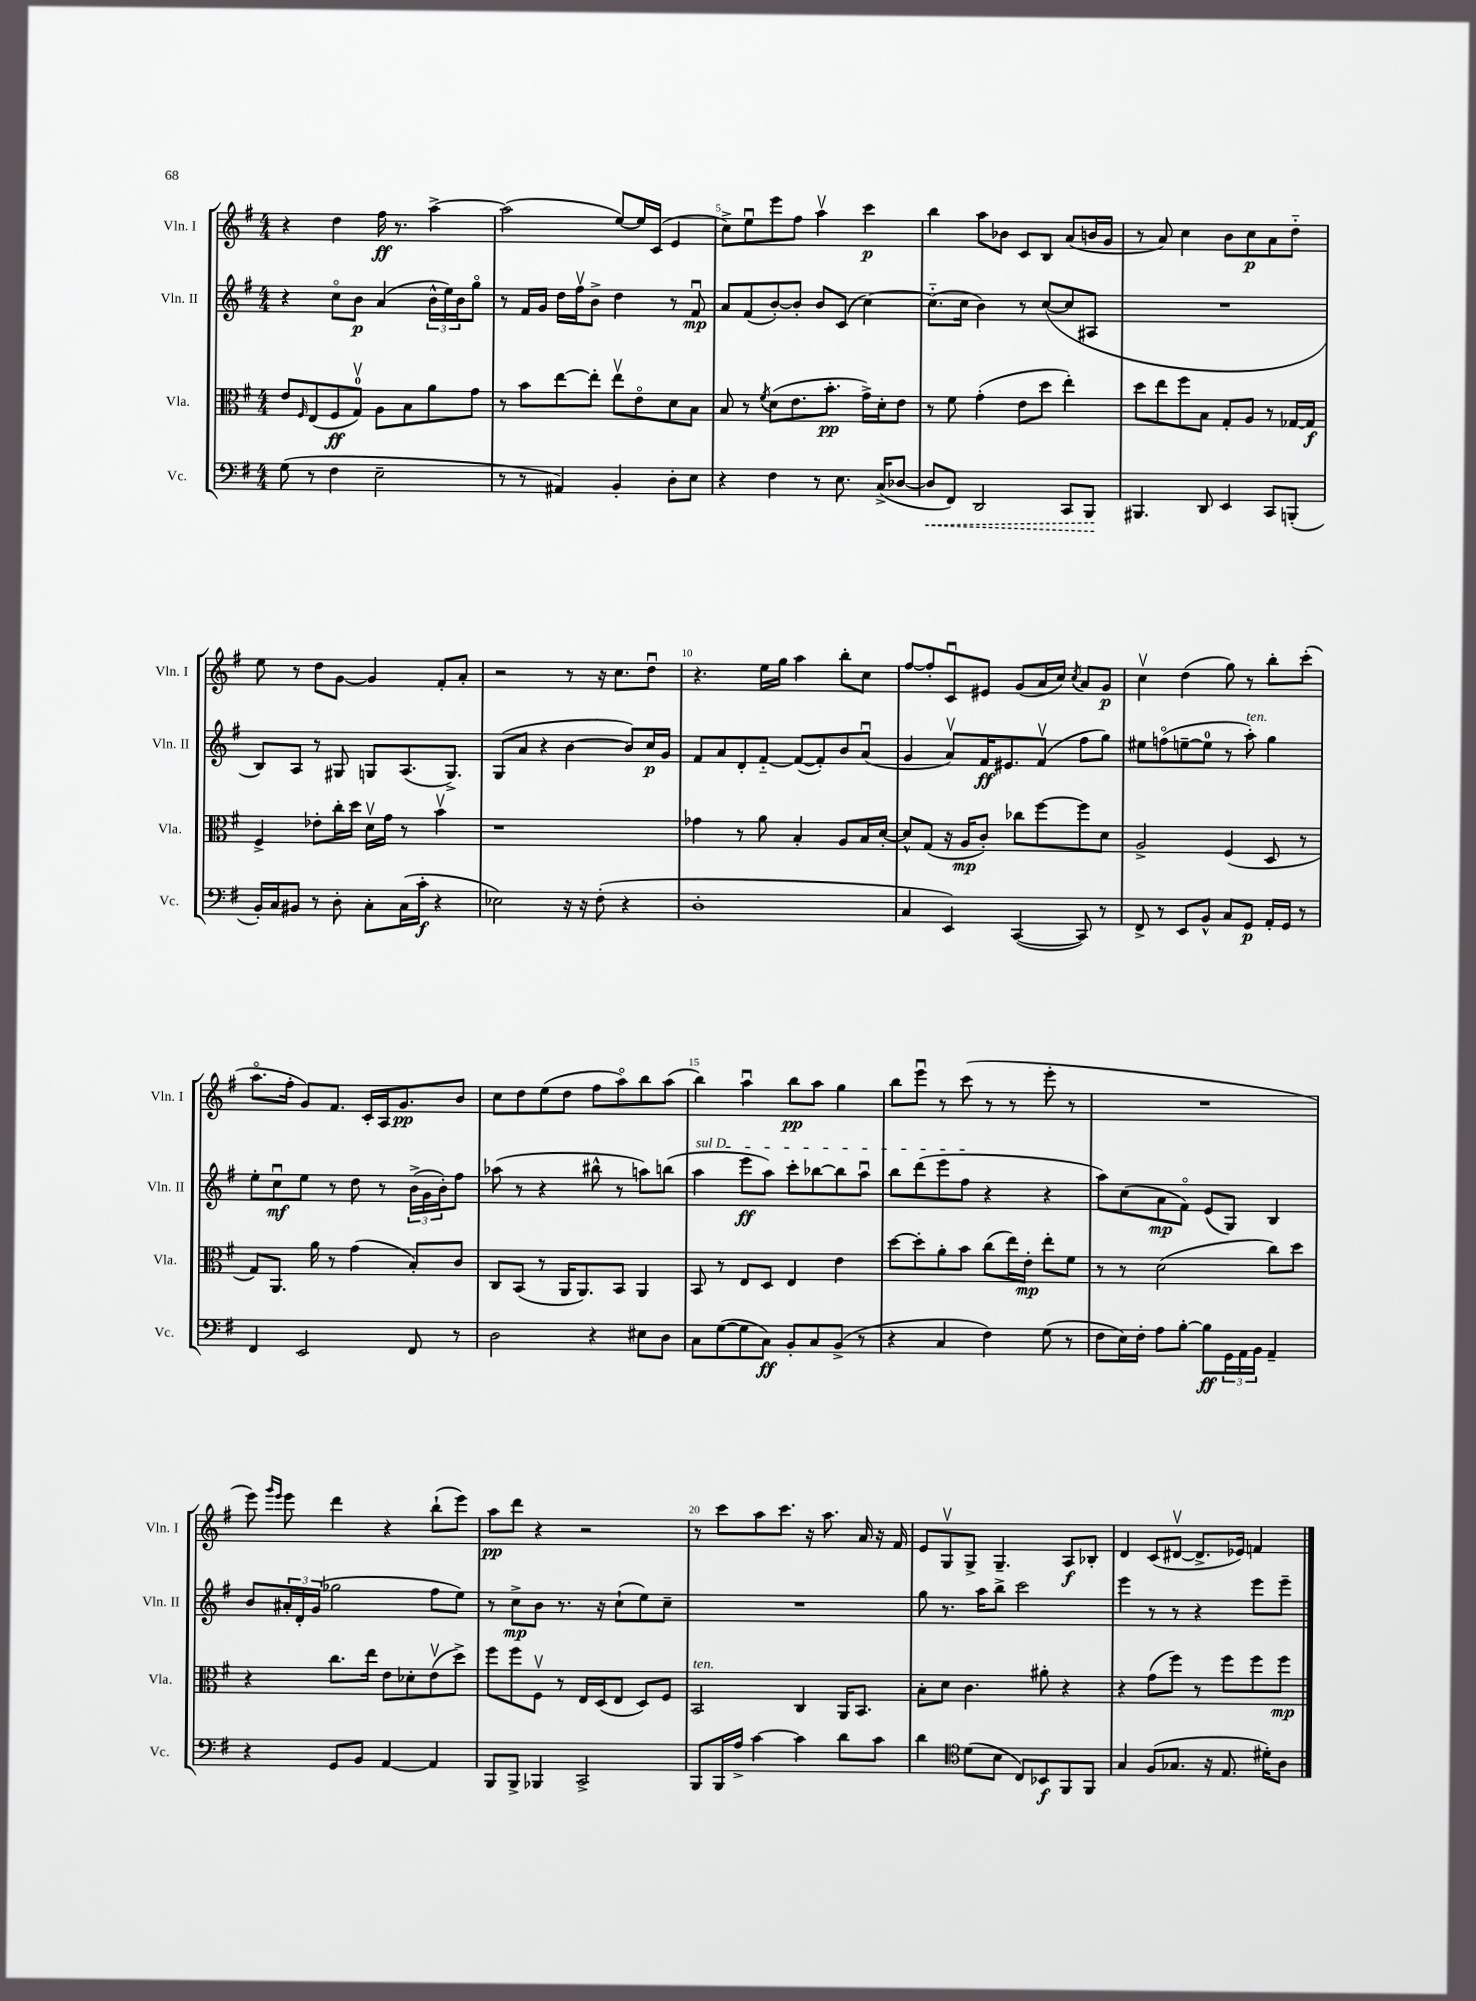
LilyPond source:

<<
\new StaffGroup <<
\new Staff = "s0" \with { instrumentName = "Vln. I" shortInstrumentName = "Vln. I" } {
    \clef treble \key g \major \numericTimeSignature \time 4/4
    r4 d''4 fis''16\ff r8. a''4~-> |
    a''2( e''8~) e''16 c'16( e'4 |
    c''8->) e''8\downbow e'''8 fis''8 a''4\upbow c'''4\p |
    b''4 a''8 bes'8 c'8 b8 a'8( b'16 g'16 |
    r8 a'8) c''4 b'8 c''8\p a'8 d''8-_ |
    e''8 r8 d''8 g'8~ g'4 fis'8-. a'8-. |
    r2 r8 r16 c''8. d''8\downbow |
    r4. e''16 g''16 a''4 b''8-. c''8 |
    fis''8~ fis''8-. c'8\downbow eis'8 g'8( a'16 c''16) \acciaccatura { c''8 } a'8 g'8\p |
    c''4\upbow d''4( g''8) r8 b''8-. c'''8-.( |
    a''8.\flageolet fis''16-. g'8) fis'8. c'16-. a16 g'8.\pp b'8 |
    c''8 d''8 e''8( d''8 fis''8 a''8\flageolet) b''8 a''8( |
    b''4) a''4\downbow b''8\pp a''8 g''4 |
    b''8 e'''8\downbow r8 c'''8( r8 r8 e'''8-. r8 |
    R1 |
    e'''8) \grace { g'''16 e'''16 } e'''8 d'''4 r4 b''8-!( e'''8) |
    a''8\pp d'''8 r4 r2 |
    r8 c'''8 a''8 c'''8. r16 a''8. a'16 r16 fis'16 |
    e'8 g8\upbow g8-> g4.-- a8\f bes8-. |
    d'4 c'8( dis'8~\upbow dis'8.-> ees'16) f'4 \bar "|." |
}
\new Staff = "s1" \with { instrumentName = "Vln. II" shortInstrumentName = "Vln. II" } {
    \clef treble \key g \major \numericTimeSignature \time 4/4
    r4 c''8\flageolet b'8\p a'4( \tuplet 3/2 { b'16-^ e''16) b'16 } g''8\flageolet |
    r8 fis'16 g'16 d''16 fis''16\upbow b'8-> d''4 r8 fis'8\downbow\mp |
    a'8 fis'8( b'8~-.) b'8-. b'8 c'8( c''4~) |
    c''8.-_( c''16 b'4) r8 c''8~( c''8 ais8 |
    R1 |
    b8) a8 r8 gis8 g8 a8.( g8.->) |
    g8( a'8 r4 b'4~ b'8) c''16\p g'16 |
    fis'8 a'8 d'8-. fis'8~-_ fis'8~( fis'8-.) b'8 a'8\downbow( |
    g'4 a'8\upbow) fis'16\ff eis'8. fis'8\upbow( fis''8 g''8) |
    eis''8 f''8\flageolet( e''8~-- e''8-0 r8 a''8-.^\markup { \italic "ten." }) g''4 |
    e''8-. c''8\downbow\mf e''8 r8 d''8 r8 \tuplet 3/2 { b'16->( g'16 b'16-.) } fis''8 |
    aes''8( r8 r4 bis''8-^ r8 a''8) b''8( |
    \once \override TextSpanner.bound-details.left.text = \markup { \italic "sul D" } a''4\startTextSpan e'''8\ff a''8) c'''8-. bes''8~ bes''8 a''8\downbow |
    b''8 d'''8( e'''8 fis''8\stopTextSpan r4 r4 |
    a''8) c''8( a'8\mp fis'8\flageolet) e'8( g8) b4 |
    b'8 \tuplet 3/2 { ais'16-. d'16-. g'16( } ges''2 fis''8 e''8) |
    r8 c''8->\mp b'8 r8. r16 c''8-!( e''8) c''8-- |
    R1 |
    g''8 r8. a''16 b''8-> c'''2 |
    e'''4 r8 r8 r4 e'''8 e'''8-- \bar "|." |
}
\new Staff = "s2" \with { instrumentName = "Vla." shortInstrumentName = "Vla." } {
    \clef alto \key g \major \numericTimeSignature \time 4/4
    e'8 \grace { fis16 } e8( fis8\ff g8-0\upbow) a8 b8 a'8 g'8 |
    r8 b'8 e''8~ e''8-. e''8\upbow e'8\flageolet d'8 b8 |
    b8 r8 \acciaccatura { fis'8 } d'8( e'8. b'8.-.\pp g'16->) d'16-. e'8 |
    r8 fis'8 g'4-.( e'8 d''8 e''4-.) |
    d''8 e''8 fis''8 b8 g8-. a8 r8 ges16~ ges16\f |
    fis4-> ees'8-. c''16-. d''16 d'16\upbow g'16 r8 b'4\upbow |
    r1 |
    ges'4 r8 a'8 b4-. a8 b16 d'16~-. |
    d'8-^ g8( r16 a16\mp c'8-.) ces''8 fis''8~ fis''8 d'8 |
    a2-> fis4( d8 r8 |
    g8) a,8. a'16 r8 g'4( b8-.) c'8 |
    c8 b,8( r8 a,16 a,8.) b,8 a,4 |
    b,8 r8 e8 d8 e4 e'4 |
    d''8~ d''8-. a'8-. b'8 c''8( e''16) e'16-.\mp e''8-. fis'8 |
    r8 r8 d'2( c''8) d''8 |
    r4 c''8. e''16 e'8 des'8-. e'8\upbow( d''8->) |
    fis''8 fis''8 fis8\upbow r8 e16 d16( e8 d8) fis8 |
    b,2^\markup { \italic "ten." } c4 a,16 b,8. |
    b8-. d'8 c'4. ais'8-. r4 |
    r4 g'8( fis''8) r8 fis''8 fis''8 fis''8\mp \bar "|." |
}
\new Staff = "s3" \with { instrumentName = "Vc." shortInstrumentName = "Vc." } {
    \clef bass \key g \major \numericTimeSignature \time 4/4
    g8( r8 fis4 e2-- |
    r8 r8 ais,4) b,4-. d8-. e8 |
    r4 fis4 r8 e8. c16->( des8~ |
    \once \override Hairpin.style = #'dashed-line des8\< fis,8) d,2 c,8 b,,8\! |
    bis,,4. d,8 e,4 c,8 b,,8-.( |
    b,16-.) c16 bis,8 r8 d8-. c8-. c16( c'16-.\f r4 |
    ees2) r16 r16 fis8-.( r4 |
    d1-. |
    c4 e,4) c,4~( c,8) r8 |
    fis,8-> r8 e,8 b,8-^ c8 g,8\p a,16-. g,16 r8 |
    fis,4 e,2 fis,8 r8 |
    d2 r4 eis8 d8 |
    c8 g8~( g8 c8\ff) b,8-. c8 b,8->( r8 |
    r4 c4 fis4) g8( r8 |
    fis8 e16) fis16-. a8 b8~-. b8\ff \tuplet 3/2 { g,16 a,16 b,16 } a,4-- |
    r4 g,8 b,8 a,4~ a,4 |
    b,,8 b,,8-> bes,,4 c,2-> |
    b,,8 b,,16 a16-> c'4~ c'4 d'8 c'8 |
    d'4 \clef tenor d'8( b8 c8) bes,8\f fis,8 fis,8 |
    g4 fis8( ges8. r16 e8. dis'16-.) a8 \bar "|." |
}
>>
>>
\layout { \context { \Score currentBarNumber = #3 \override BarNumber.break-visibility = ##(#f #t #t) barNumberVisibility = #(every-nth-bar-number-visible 5) } }
